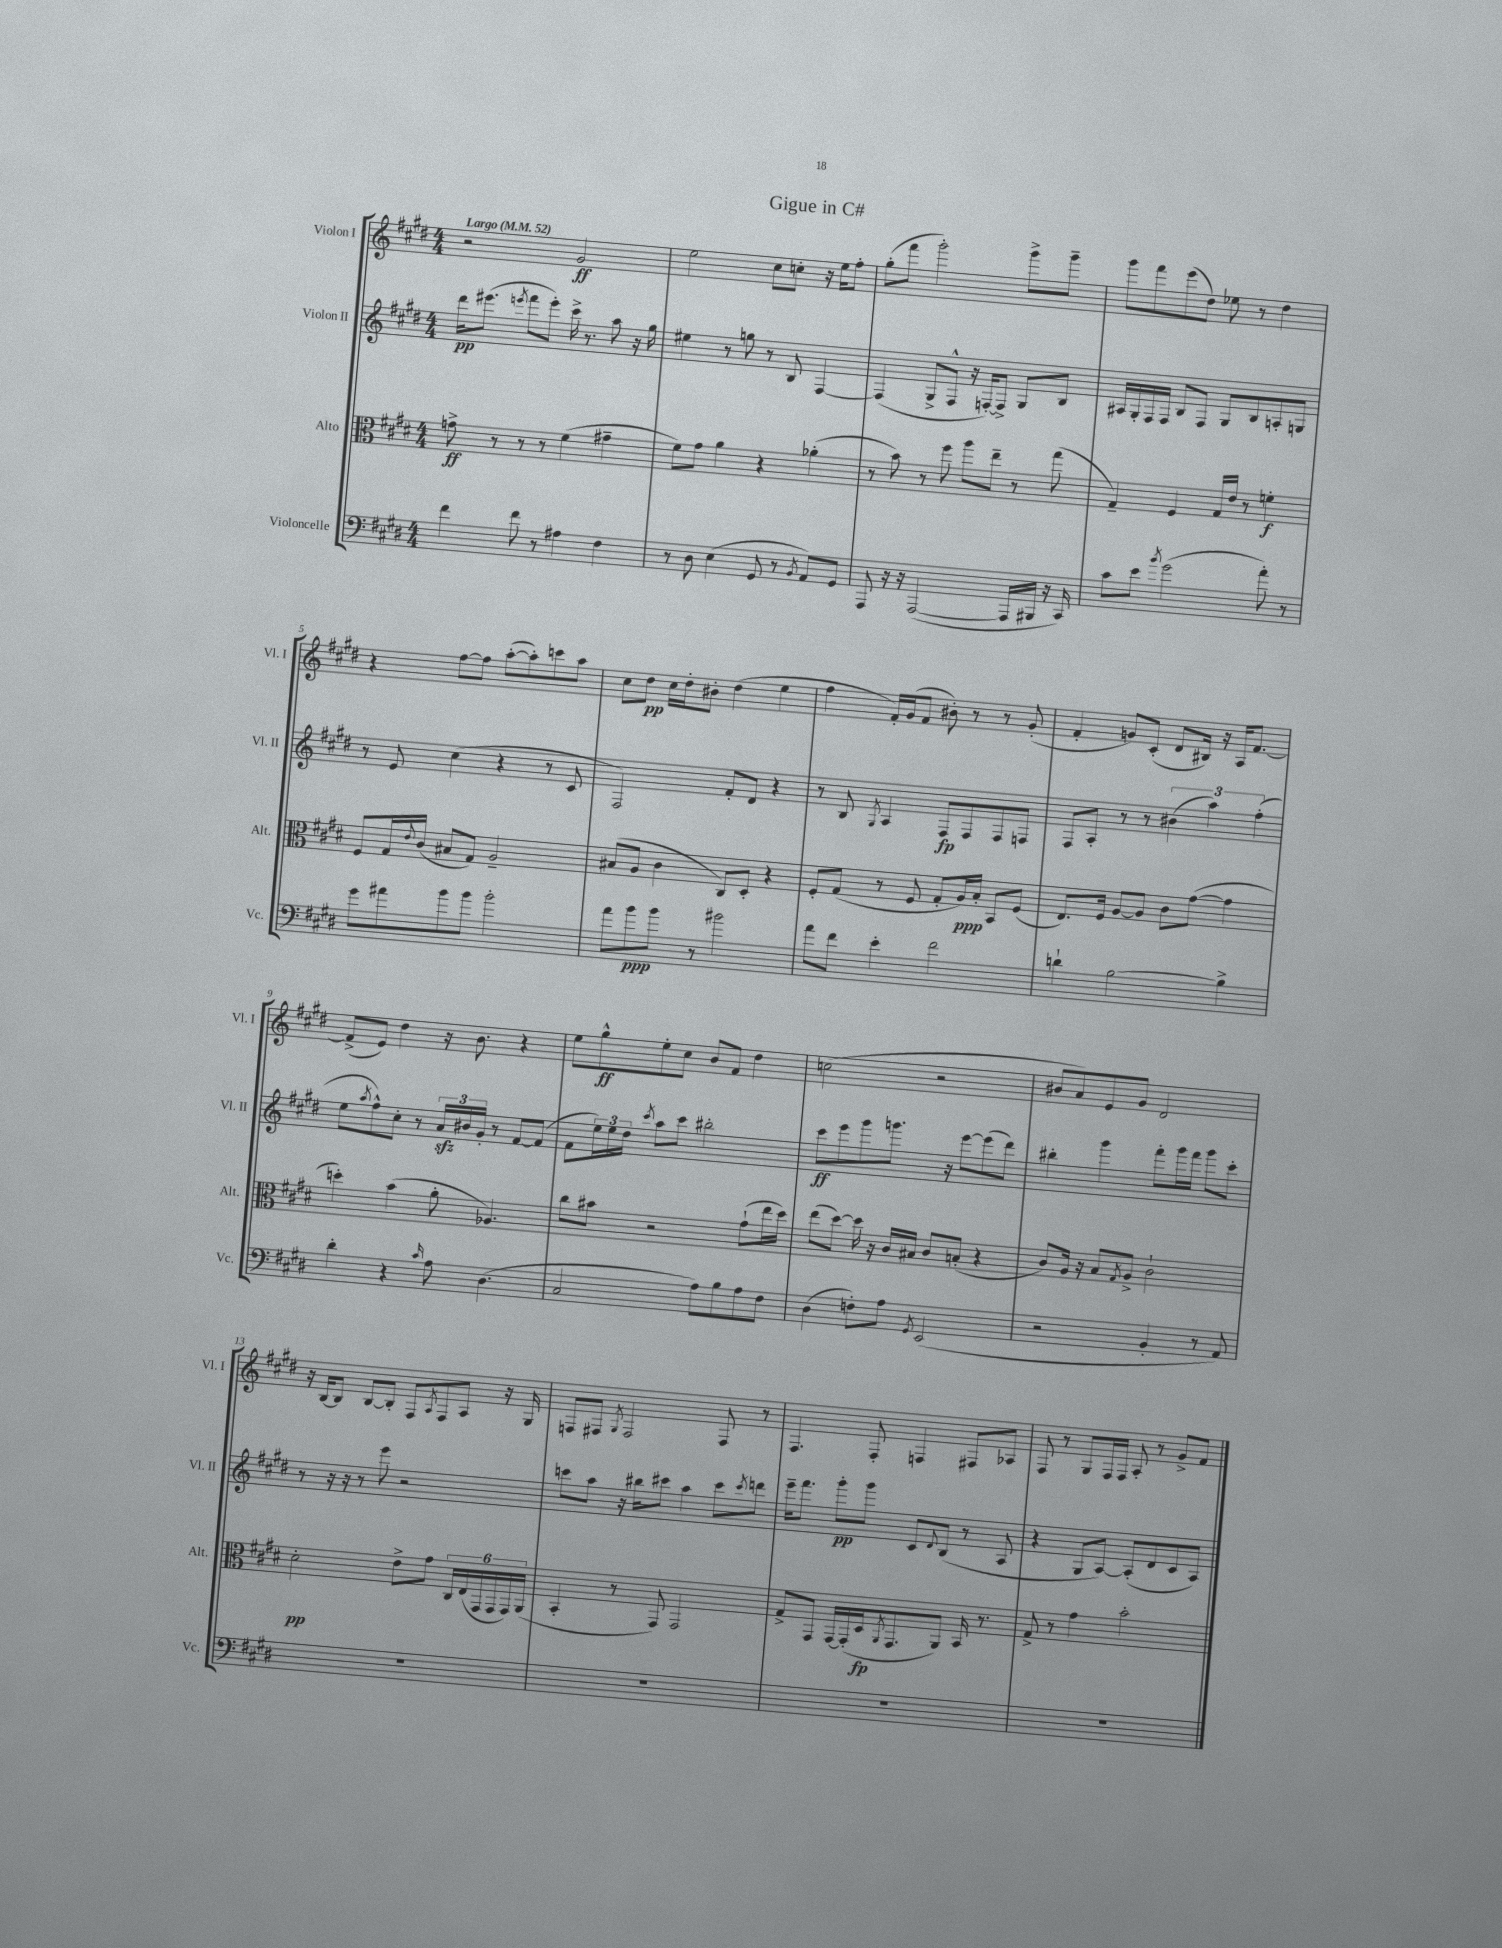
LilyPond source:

\header { title = "Gigue in C#" }
<<
\new StaffGroup <<
\new Staff = "s0" \with { instrumentName = "Violon I" shortInstrumentName = "Vl. I" } {
    \clef treble \key e \major \numericTimeSignature \time 4/4 \tempo "Largo" 4 = 52
    r2 gis'2\ff |
    e''2 cis''8 c''8-. r16 e''16 fis''8-. |
    gis''8-.( fis'''8 gis'''2-.) gis'''8-> gis'''8-- |
    gis'''8 fis'''8 e'''8( dis''8) ees''8 r8 dis''4 |
    r4 fis''8~ fis''8 a''8~-.( a''8-.) c'''8 a''8 |
    cis''8 dis''8\pp cis''16 dis''16-. bis'8-. dis''4( e''4 |
    fis''4 fis'16-.) gis'16( fis'8 bis'8-.) r8 r8 gis'8-.( |
    fis'4-. g'8) cis'8-.( dis'8 bis16) r16 a16 fis'8.~ |
    fis'8->( e'8) dis''4 r16 b'8. r4 |
    e''8 gis''8-^\ff e''8-. cis''8 b'8 fis'8 dis''4 |
    c''2( r2 |
    bis'8 a'8) e'8 gis'8 dis'2 |
    r16 b16~ b8 b8~ b8-. fis8 \acciaccatura { a8 } fis8 a8 r16 gis16 |
    f8 fis8 \acciaccatura { gis8 } fis2 fis8 r8 |
    fis4. fis8-. f4 fis8 aes8 |
    fis8 r8 gis8 fis16 fis16 a8-. r8 gis'8-> fis'8 \bar "|." |
}
\new Staff = "s1" \with { instrumentName = "Violon II" shortInstrumentName = "Vl. II" } {
    \clef treble \key e \major \numericTimeSignature \time 4/4
    dis'''16\pp eis'''8.( \acciaccatura { e'''8 } fis'''8 e'''8-.) cis'''16-> r8. a''8 r16 gis''16 |
    eis''4 r8 g''8 r8 b8 fis4~ |
    fis4( gis8-> fis8-^ r16 f16~-.) f8-> gis8 b8 |
    ais16 gis16-. fis16 fis16 b8 fis8 gis8 b8 a8-. g8 |
    r8 e'8 cis''4( r4 r8 cis'8 |
    fis2) fis'8-. dis'8 r4 |
    r8 b8 \acciaccatura { gis8 } a4 fis8\fp fis8 fis8 f8 |
    fis8 a8-. r8 r8 \tuplet 3/2 { bis'4( a''4) fis''4-.( } |
    e''8 \acciaccatura { a''8 } fis''8-^) cis''8-. r8 \tuplet 3/2 { a'16\sfz bis'16 gis'16-. } r8 fis'8~ fis'8( |
    fis'8 \tuplet 3/2 { e''16) e''16 dis''16 } \acciaccatura { cis'''8 } a''8 cis'''8 bis''2-. |
    cis'''8\ff e'''8 gis'''8 g'''8. r16 e'''8~ e'''8( dis'''8) |
    bis''4-. gis'''4 fis'''8-. gis'''16 fis'''16 gis'''8 cis'''8-. |
    r8 r16 r16 r8 e'''8 r2 |
    c'''8 a''8 r16 bis''16 cis'''8 a''4 cis'''8 \acciaccatura { cis'''8 } d'''8 |
    e'''16-- fis'''8. gis'''8-.\pp gis'''8 cis'8 \appoggiatura { dis'8 } b8( r8 a8 |
    r4 gis8 a8~) a8-.( dis'8 cis'8 a8) \bar "|." |
}
\new Staff = "s2" \with { instrumentName = "Alto" shortInstrumentName = "Alt." } {
    \clef alto \key e \major \numericTimeSignature \time 4/4
    g'8->\ff r8 r8 r8 fis'4( gis'4-- |
    fis'8) gis'8 a'4 r4 aes'4-.( |
    r8 b'8) r8 fis''8 a''8 e''8-- r8 gis''8( |
    gis4--) fis4 gis16 e'16 r8 f'4-.\f |
    fis8 gis16 \appoggiatura { e'8 } cis'16( bis8 gis8) a2-- |
    bis8( a8 cis'4 cis8) dis8-. r4 |
    fis8-. gis8( r8 fis8 gis8-. a16\ppp) b16-. b,8 fis8( |
    e8.) fis16 a8~ a8 cis'8 gis'8~( gis'4 |
    d''4-.) b'4( a'8-. aes4.) |
    cis''8 bis'8 r2 gis'8-!( e''16 dis''16) |
    e''8( dis''8~) dis''16 r16 cis'16 bis16 cis'8 b8-.( r4 |
    cis'8) a16 r16 b8 \acciaccatura { gis8 } a8-> cis'2-! |
    dis'2-.\pp e'8-> gis'8 \tuplet 6/4 { cis16 e16( gis,16 gis,16 gis,16) a,16( } |
    b,4-. r8 gis,8) gis,2 |
    gis8-> gis,8 gis,16~ gis,16-.( dis16\fp \acciaccatura { a,8 } gis,8. a,8) b,16 r8. |
    gis8-> r8 gis'4 b'2-. \bar "|." |
}
\new Staff = "s3" \with { instrumentName = "Violoncelle" shortInstrumentName = "Vc." } {
    \clef bass \key e \major \numericTimeSignature \time 4/4
    fis'4 fis'8 r8 ais4 fis4 |
    r8 dis8 e4( gis,8 r8 \acciaccatura { b,8 } a,8) gis,8 |
    a,,8 r16 r16 a,,2~( a,,16 bis,,16 r16 cis,16) |
    cis'8 e'8 \acciaccatura { b'8 } gis'2( a'8-.) r8 |
    gis'8 ais'8 b'8 b'8 b'2-. |
    a'8 b'8\ppp b'8 r8 bis'2 |
    a'8 fis'8 e'4-. fis'2 |
    d'4-! b2~ b4-> |
    dis'4-. r4 \grace { cis'16 } a8 dis4.( |
    cis2 a8) b8 a8 fis8 |
    dis4( f8-.) a8 \acciaccatura { gis,8 } e,2( |
    r2 b,4-. r8 a,8) |
    R1 |
    R1 |
    R1 |
    R1 \bar "|." |
}
>>
>>
